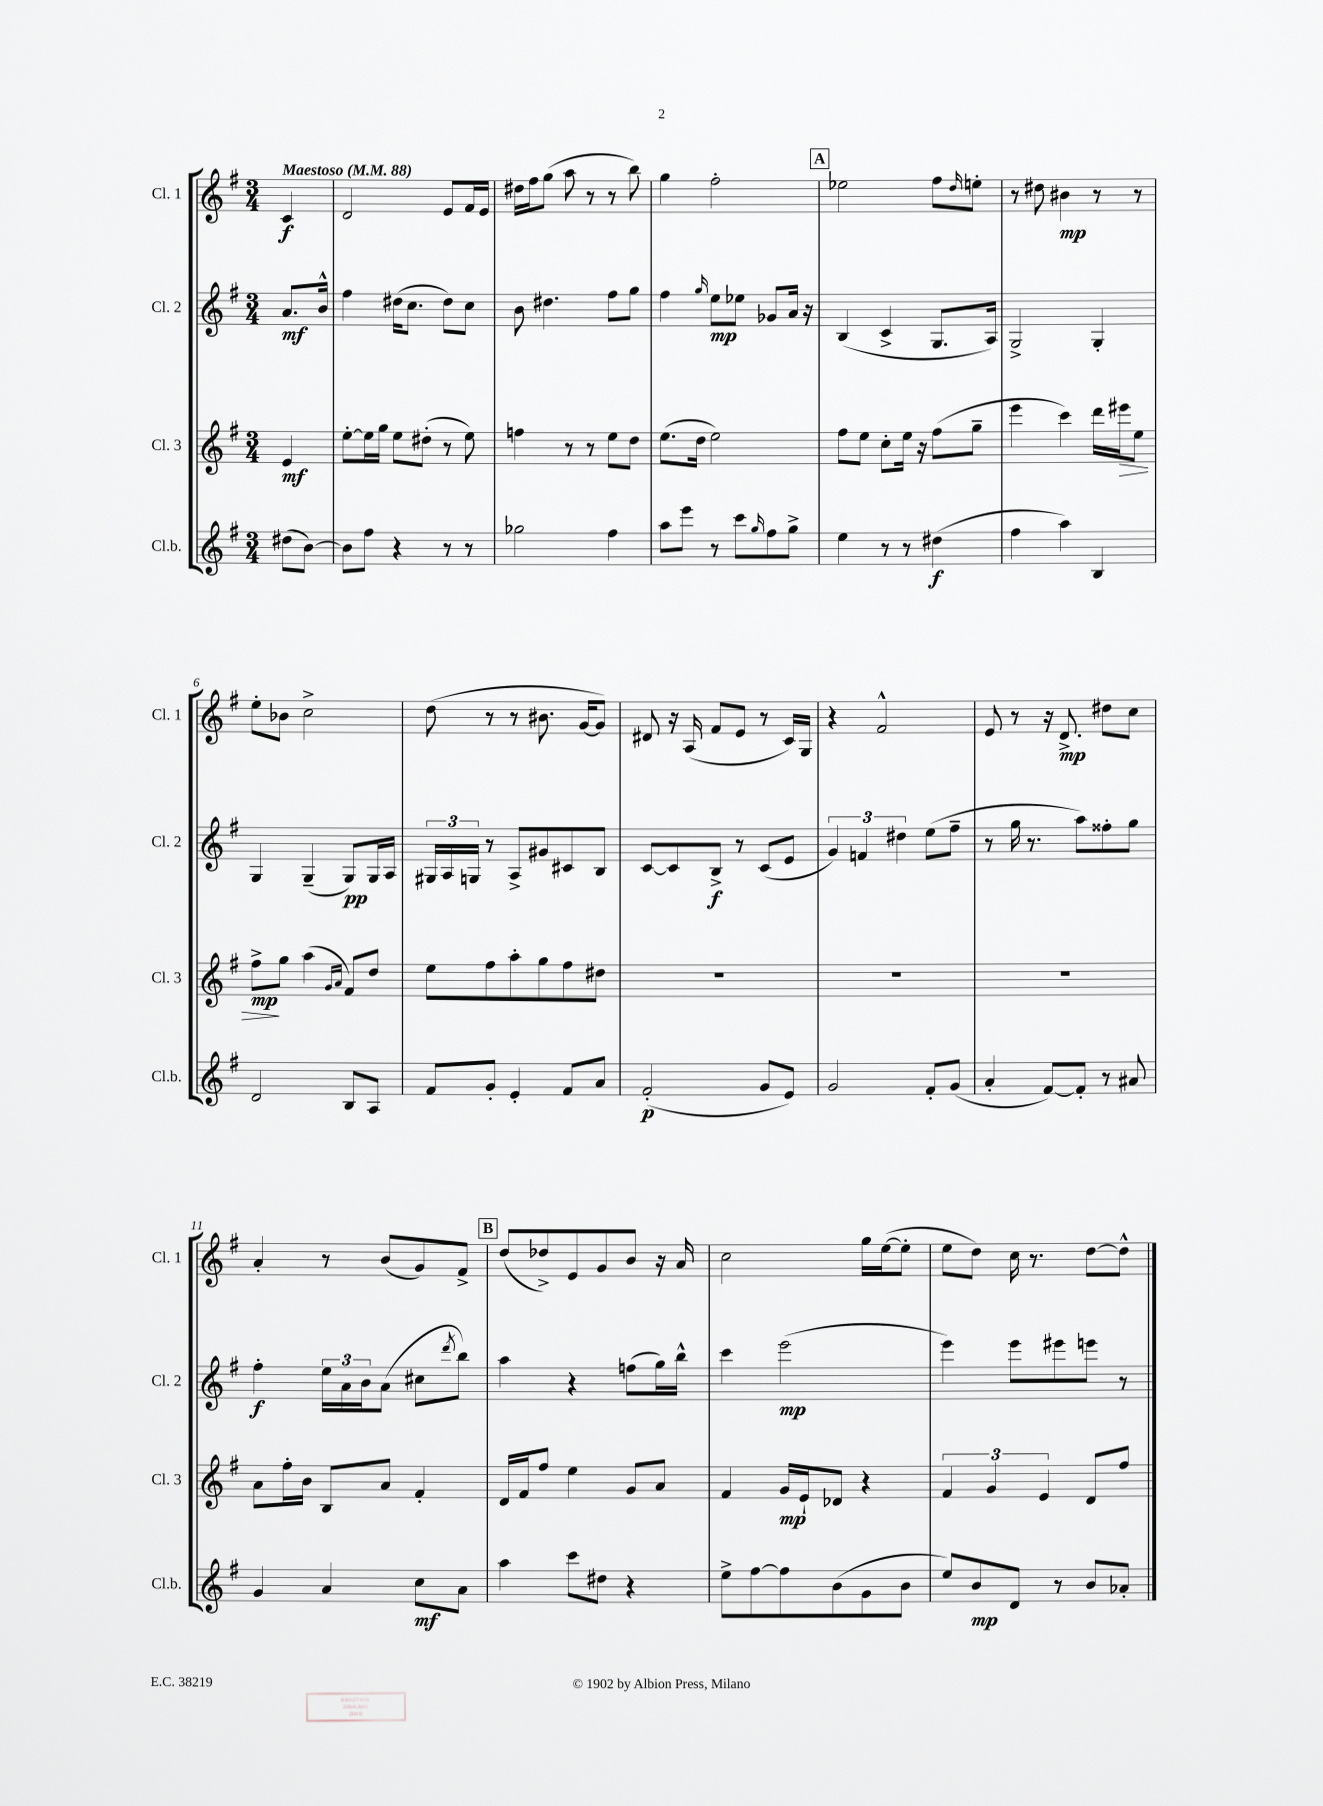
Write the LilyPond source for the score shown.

<<
\new StaffGroup <<
\new Staff = "s0" \with { instrumentName = "Cl. 1" shortInstrumentName = "Cl. 1" } {
    \clef treble \key g \major \numericTimeSignature \time 3/4 \partial 4 \tempo "Maestoso" 4 = 88
    c'4\f |
    d'2 e'8 fis'16 e'16 |
    dis''16 fis''16 g''8( a''8 r8 r8 b''8) |
    g''4 fis''2-. |
    \mark \markup { \box "A" } ees''2 fis''8 \grace { d''16 } e''8-. |
    r8 dis''8 bis'4\mp r8 r8 |
    e''8-. bes'8 c''2-> |
    d''8( r8 r8 bis'8. g'16~ g'8) |
    dis'8 r16 a16( fis'8 e'8 r8 c'16) g16 |
    r4 fis'2-^ |
    e'8 r8 r16 d'8.->\mp dis''8 c''8 |
    a'4-. r8 b'8( g'8) fis'8-> |
    \mark \markup { \box "B" } d''8( des''8->) e'8 g'8 b'8 r16 a'16 |
    c''2 g''16 e''16~( e''8-. |
    e''8 d''8) c''16 r8. d''8~ d''8-^ \bar "|." |
}
\new Staff = "s1" \with { instrumentName = "Cl. 2" shortInstrumentName = "Cl. 2" } {
    \clef treble \key g \major \numericTimeSignature \time 3/4 \partial 4
    a'8.\mf b'16-^ |
    fis''4 dis''16( c''8. dis''8) c''8 |
    b'8 dis''4. fis''8 g''8 |
    fis''4 \grace { g''16 } e''8\mp ees''8 ges'8 a'16 r16 |
    \mark \markup { \box "A" } b4( c'4-> g8. a16) |
    g2-> g4-. |
    g4 g4--( g8\pp) g16 a16 |
    \tuplet 3/2 { gis16 a16 g16 } r8 a8-> gis'8 cis'8 b8 |
    c'8~ c'8 b8->\f r8 c'8( e'8 |
    \tuplet 3/2 { g'4) f'4 dis''4 } e''8( fis''8-- |
    r8 g''16 r8. a''8) fisis''8-. g''8 |
    fis''4-.\f \tuplet 3/2 { e''16 a'16 b'16 } a'8( cis''8 \acciaccatura { d'''8 } b''8) |
    \mark \markup { \box "B" } a''4 r4 f''8( g''16) b''16-^ |
    c'''4 e'''2\mp( |
    e'''4) e'''8 eis'''8 e'''8 r8 \bar "|." |
}
\new Staff = "s2" \with { instrumentName = "Cl. 3" shortInstrumentName = "Cl. 3" } {
    \clef treble \key g \major \numericTimeSignature \time 3/4 \partial 4
    e'4\mf |
    e''8~-. e''16 g''16 e''8 dis''8-.( r8 e''8) |
    f''4 r8 r8 e''8 d''8 |
    e''8.( d''16 e''2) |
    \mark \markup { \box "A" } fis''8 e''8 c''8-. e''16 r16 fis''8( g''8-- |
    e'''4 c'''4) d'''16 eis'''16\> e''8 |
    fis''8->\mp\! g''8 a''4( \grace { g'16 a'16 } fis'8) d''8 |
    e''8 fis''8 a''8-. g''8 fis''8 dis''8 |
    R2. |
    R2. |
    R2. |
    a'8 fis''16-. b'16 b8 a'8 fis'4-. |
    \mark \markup { \box "B" } d'16 fis'16 fis''8 e''4 g'8 a'8 |
    fis'4 g'16\mp e'16-! des'8 r4 |
    \tuplet 3/2 { fis'4 g'4 e'4 } d'8 fis''8 \bar "|." |
}
\new Staff = "s3" \with { instrumentName = "Cl.b." shortInstrumentName = "Cl.b." } {
    \clef treble \key g \major \numericTimeSignature \time 3/4 \partial 4
    dis''8( b'8~) |
    b'8 fis''8 r4 r8 r8 |
    ges''2 fis''4 |
    a''8 e'''8 r8 c'''8 \grace { g''16 } fis''8 g''8-> |
    \mark \markup { \box "A" } e''4 r8 r8 dis''4\f( |
    fis''4 a''4) b4 |
    d'2 b8 a8 |
    fis'8 g'8-. e'4-. fis'8 a'8 |
    fis'2-.\p( g'8 e'8) |
    g'2 fis'8-. g'8( |
    a'4-. fis'8~) fis'8-. r8 ais'8 |
    g'4 a'4 c''8\mf a'8 |
    \mark \markup { \box "B" } a''4 c'''8 dis''8 r4 |
    e''8-> fis''8~ fis''8 b'8( g'8 b'8 |
    e''8) b'8\mp d'8 r8 b'8 aes'8-. \bar "|." |
}
>>
>>
